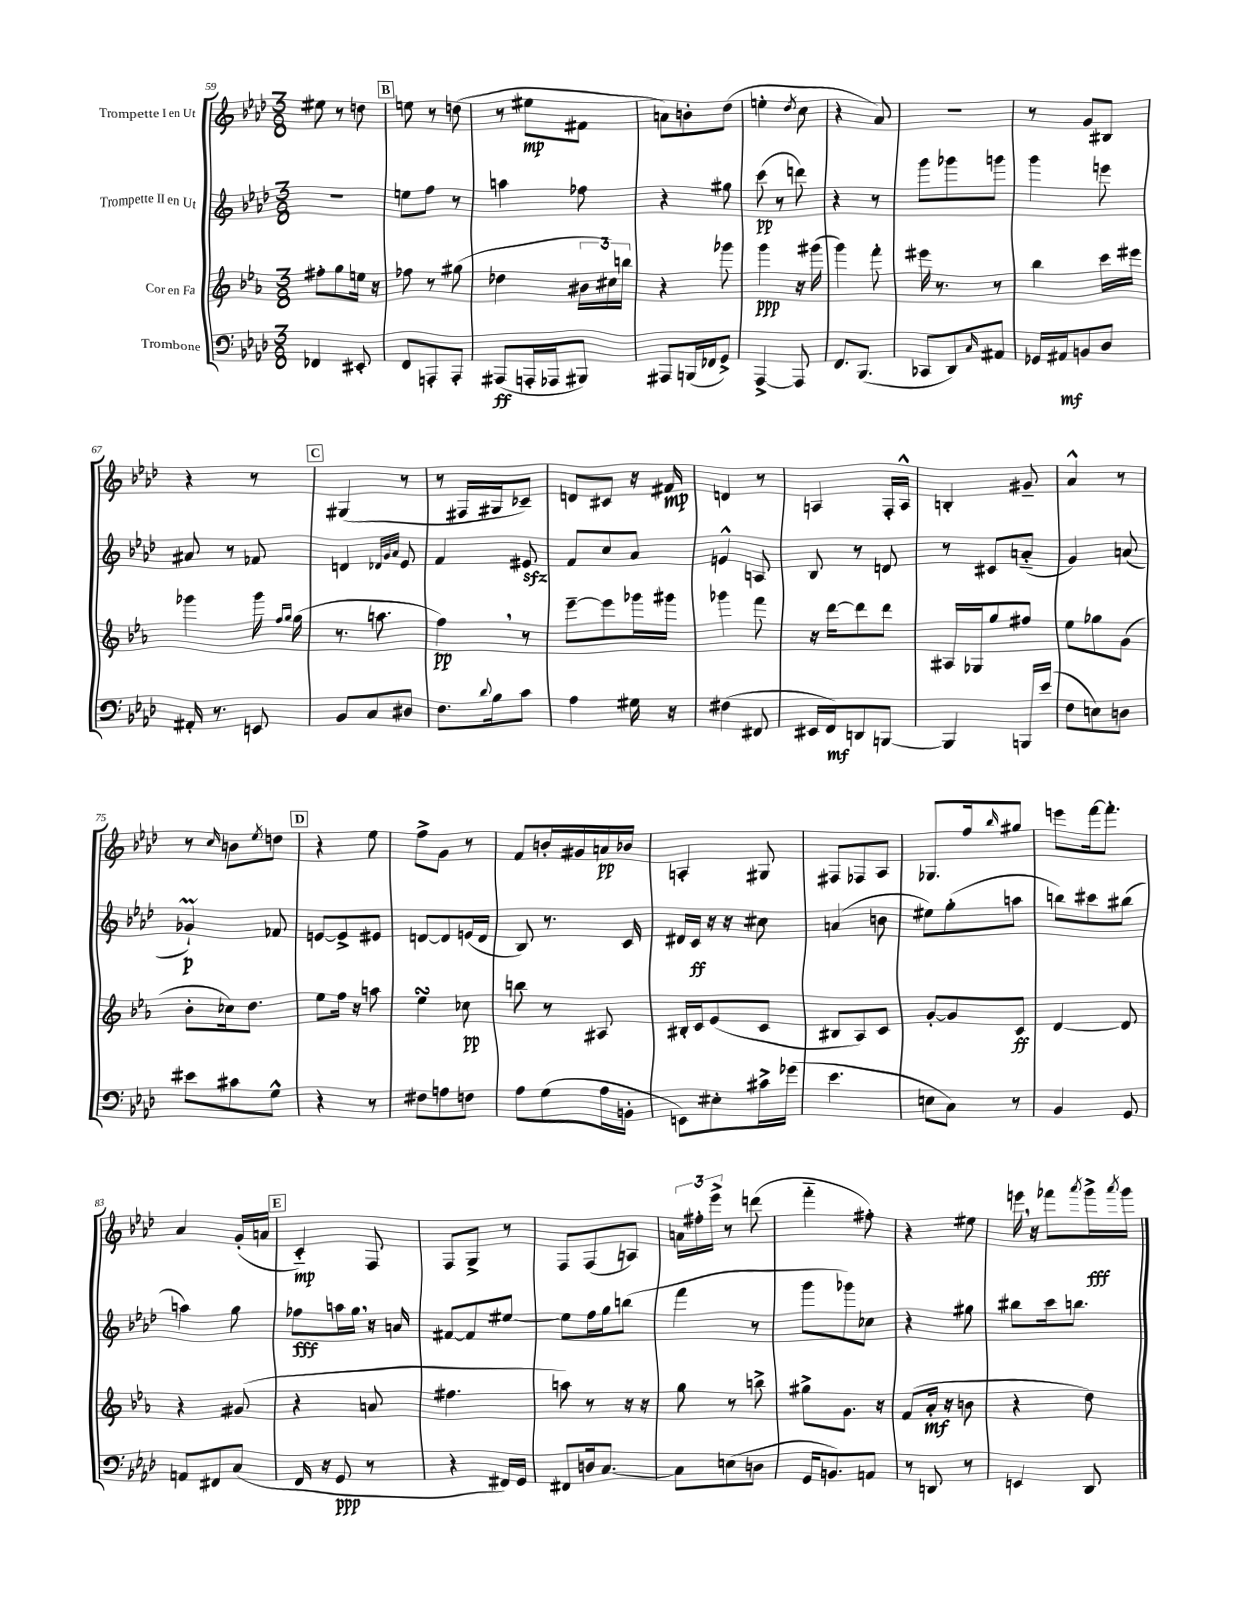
<<
\new StaffGroup <<
\new Staff = "s0" \with { instrumentName = "Trompette I en Ut" } {
    \clef treble \key aes \major \numericTimeSignature \time 3/8
    eis''8 r8 d''8 |
    \mark \markup { \box "B" } e''8 r8 d''8( |
    r8 eis''8\mp fis'8 |
    a'8) b'8-. des''8( |
    e''4-. \acciaccatura { des''8 } c''8 |
    r4 aes'8) |
    r4. |
    r8 g'8 bis8 |
    r4 r8 |
    \mark \markup { \box "C" } gis4( r8 |
    r8 fis16 gis16 ces'8--) |
    d'8 cis'8 r16 fis'16\mp |
    d'4 r8 |
    a4 f16-. a16-^ |
    b4-. gis'8-- |
    aes'4-^ r8 |
    r8 \grace { c''16 } b'8 \acciaccatura { ees''8 } d''8 |
    \mark \markup { \box "D" } r4 ees''8 |
    f''8-> g'8 r8 |
    f'8 b'16-. gis'16 a'16\pp bes'16 |
    a4-. gis8 |
    fis8 fes8 aes8 |
    ges8. f''16 \grace { bes''16 } gis''8 |
    e'''8 f'''16~ f'''8.-. |
    aes'4 g'16-.( a'16 |
    \mark \markup { \box "E" } c'4-_\mp) f8 |
    f8 g8-> r8 |
    f8 f8( a8) |
    \tuplet 3/2 { a'16 fis''16-. ees'''16-> } r8 d'''8( |
    f'''4-_ fis''8-.) |
    r4 eis''8 |
    e'''16 \breathe r16 fes'''8 \acciaccatura { aes'''8 } g'''16->\fff \acciaccatura { aes'''8 } g'''16 \bar "|." |
}
\new Staff = "s1" \with { instrumentName = "Trompette II en Ut" } {
    \clef treble \key aes \major \numericTimeSignature \time 3/8
    R4. |
    \mark \markup { \box "B" } e''8 f''8 r8 |
    a''4 fes''8 |
    r4 gis''8 |
    c'''8\pp( r8 d'''8) |
    r4 r8 |
    g'''8 ges'''8 g'''8 |
    g'''4 e'''8 |
    ais'8 r8 fes'8 |
    \mark \markup { \box "C" } d'4 \grace { des'32 g'32 aes'32 } ees'8 |
    f'4 eis'8\sfz |
    f'8 c''8 aes'8 |
    e'4-^ a8 |
    bes8 r8 d'8 |
    r8 cis'8 a'8-_( |
    g'4) a'8( |
    ges'4-!\prall\p) fes'8 |
    \mark \markup { \box "D" } e'8~ e'8-> eis'8 |
    d'8~ d'8 e'16( d'16 |
    bes8) r8. c'16 |
    dis'16 c'16\ff r16 r16 cis''8 |
    a'4( b'8 |
    eis''8) g''8-.( a''8 |
    b''8) cis'''8 bis''8( |
    a''4) g''8 |
    \mark \markup { \box "E" } fes''8\fff a''16 g''16 \breathe r16 a'16 |
    fis'8~ fis'8 eis''8~ |
    eis''8 f''16 g''16 b''8( |
    f'''4 r8 |
    g'''8 ges'''8) ces''8 |
    r4 gis''8 |
    bis''8 c'''16 b''8. \bar "|." |
}
\new Staff = "s2" \with { instrumentName = "Cor en Fa" } {
    \clef treble \key ees \major \numericTimeSignature \time 3/8
    fis''8-. g''8 e''16 r16 |
    \mark \markup { \box "B" } fes''8 r8 gis''8( |
    des''4 \tuplet 3/2 { bis'16 cis''16) b''16 } |
    r4 ges'''8 |
    g'''4\ppp r16 gis'''16( |
    g'''4) f'''8-. |
    eis'''16 r8. r8 |
    bes''4 c'''16 eis'''16 |
    ges'''4 ges'''16 \grace { f''16 g''16 } g''16( |
    \mark \markup { \box "C" } r8. a''8. |
    f''4\pp) \breathe r8 |
    ees'''8~-- ees'''8 ges'''16 gis'''16 |
    ges'''4 f'''8 |
    r16 d'''16~ d'''8 d'''8 |
    ais16 ges16 g''8 fis''8 |
    ees''8 ges''8 g'8( |
    bes'8-. ces''16) d''8. |
    \mark \markup { \box "D" } ees''8 f''16 r16 a''8 |
    ees''4\turn ces''8\pp |
    b''8 r8 ais8 |
    bis16-. c'16 ees'8( c'8 |
    bis8 aes8) c'8 |
    g'8~-. g'8 c'8\ff |
    d'4~ d'8 |
    r4 gis'8( |
    \mark \markup { \box "E" } r4 a'8 |
    fis''4. |
    a''8) r8 r16 r16 |
    g''8 r8 b''8-> |
    gis''8-> g'8. r16 |
    f'8( aes'16-.\mf r16 b'8 |
    r4 d''8) \bar "|." |
}
\new Staff = "s3" \with { instrumentName = "Trombone" } {
    \clef bass \key aes \major \numericTimeSignature \time 3/8
    fes,4 eis,8-. |
    \mark \markup { \box "B" } f,8 a,,8-. a,,8-. |
    ais,,8\ff( a,,16-. aes,,16 bis,,8) |
    ais,,8 b,,16( fes,16 g,8->) |
    aes,,4~-> aes,,8 |
    f,8. bes,,8.( |
    ces,8 des,8) \grace { c16 } ais,8 |
    ges,16 ais,16\mf b,8 des8 |
    ais,16-. r8. e,8 |
    \mark \markup { \box "C" } bes,8 c8 dis8 |
    f8. \appoggiatura { des'8 } bes16 c'8 |
    aes4 gis16 r16 |
    fis4( fis,8 |
    eis,16 f,16\mf) d,8 b,,8~ |
    b,,4 b,,16 ees'16( |
    f8 e8) d8 |
    eis'8 cis'8 g8-^ |
    \mark \markup { \box "D" } r4 r8 |
    fis8 a8 f8 |
    aes8 g8( aes16 b,16-. |
    e,8) eis8-. cis'16-> ges'16( |
    ees'4. |
    e8 c8) r8 |
    bes,4 g,8 |
    a,8 fis,8 c8( |
    \mark \markup { \box "E" } f,16 r16 g,8\ppp r8 |
    r4 fis,16) g,16 |
    fis,8 d16 c8.~ |
    c8 e8( d8 |
    g,16 b,8.) a,8 |
    r8 d,8 r8 |
    e,4 des,8 \bar "|." |
}
>>
>>
\layout { \context { \Score currentBarNumber = #59 } }
